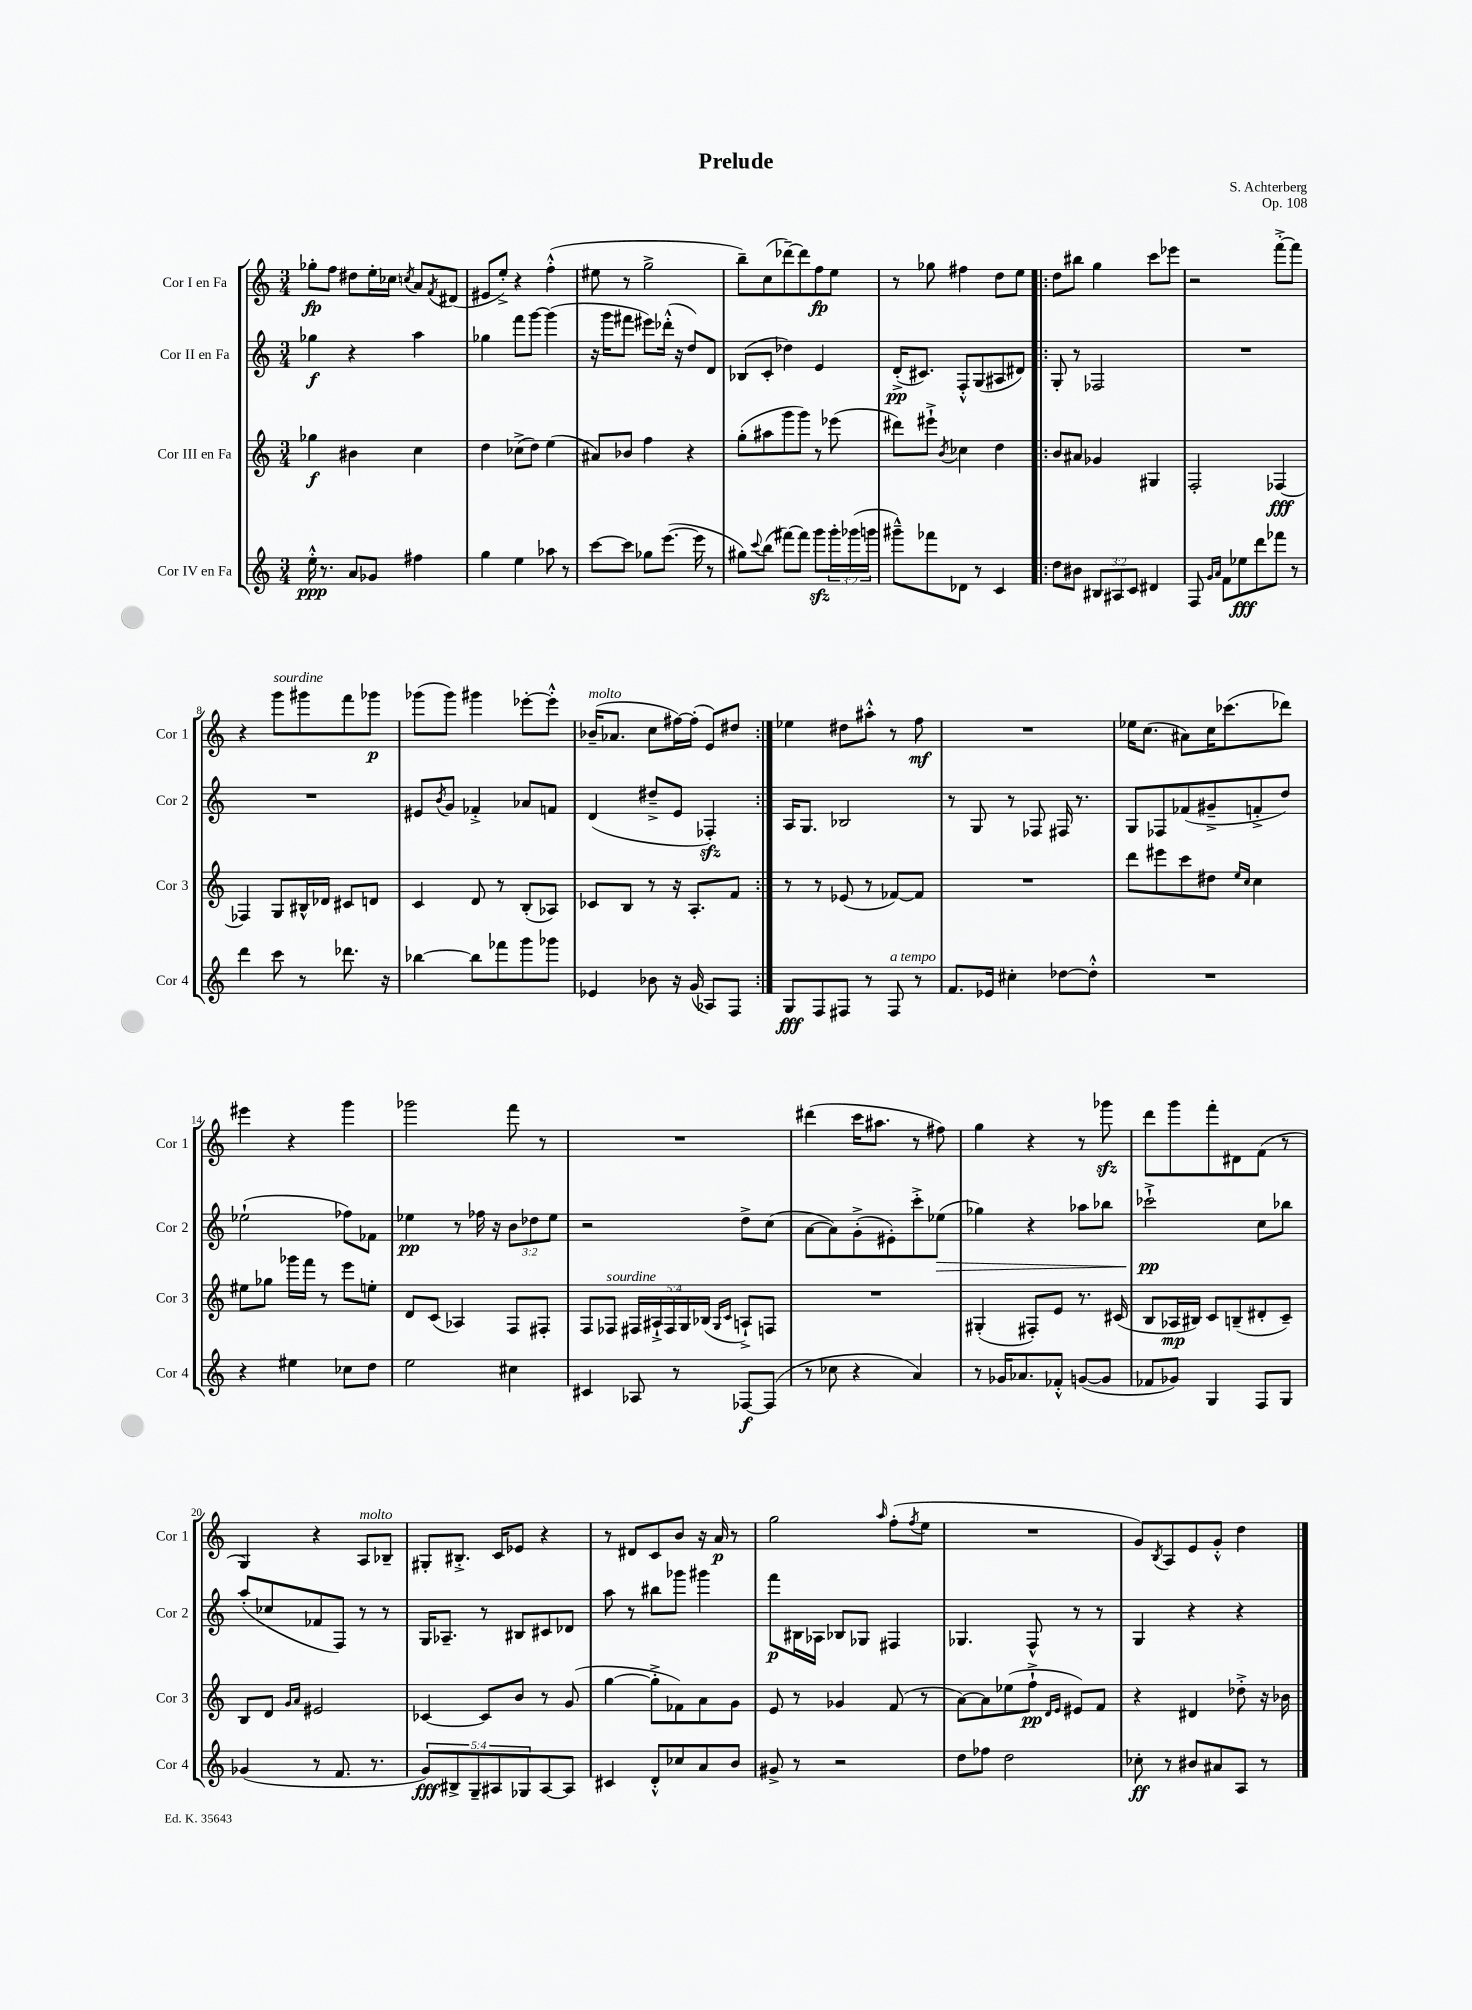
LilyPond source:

\header { title = "Prelude" composer = "S. Achterberg" opus = "Op. 108" }
<<
\new StaffGroup <<
\new Staff = "s0" \with { instrumentName = "Cor I en Fa" shortInstrumentName = "Cor 1" } {
    \clef treble \key c \major \numericTimeSignature \time 3/4
    ges''8-.\fp f''8 dis''8 e''16-. ces''16 \acciaccatura { c''8 } a'8 \acciaccatura { f'8 } dis'8( |
    eis'8 e''8-.->) r4 f''4-.-^( |
    eis''8 r8 g''2-> |
    b''8--) c''8( des'''8~--) des'''8 f''8\fp e''8 |
    r8 ges''8 fis''4 d''8 e''8 |
    \repeat volta 2 { d''8 bis''8 g''4 c'''8 ees'''8 |
    r2 f'''8~-.-> f'''8 |
    r4 g'''8^\markup { \italic "sourdine" } gis'''8 f'''8 ges'''8\p |
    ges'''8( ges'''8) gis'''4 ees'''8~-. ees'''8-.-^ |
    bes'16--^\markup { \italic "molto" }( aes'8. c''8 fis''16~) fis''16-.( e'8) dis''8 | }
    ees''4 dis''8 ais''8-.-^ r8 f''8\mf |
    R2. |
    ees''16 c''8.( ais'8) c''16 ces'''8.( des'''8) |
    eis'''4 r4 g'''4 |
    ges'''2 f'''8 r8 |
    R2. |
    dis'''4( c'''16 ais''8. r8 fis''8) |
    g''4 r4 r8 ges'''8\sfz |
    d'''8 g'''8 f'''8-. dis'8 f'8( r8 |
    g4) r4 a8^\markup { \italic "molto" } bes8-- |
    gis8-. bis8.-.-> c'16 ees'8 r4 |
    r8 dis'8 c'8 b'8 r16 a'16\p r8 |
    g''2 \grace { a''16 } f''8-.( \acciaccatura { f''8 } e''8 |
    R2. |
    g'8) \acciaccatura { b8 } a8 e'8 g'8-.-^ d''4 \bar "|." |
}
\new Staff = "s1" \with { instrumentName = "Cor II en Fa" shortInstrumentName = "Cor 2" } {
    \clef treble \key c \major \numericTimeSignature \time 3/4 \override Staff.TupletNumber.text = #tuplet-number::calc-fraction-text
    ges''4\f r4 a''4 |
    ges''4 f'''8 g'''8~ g'''4( |
    r16 g'''16 fis'''8 eis'''8) des'''16-.-^( r16 d''8) d'8 |
    bes8( c'8-. des''4) e'4 |
    d'16-.->\pp( cis'8.) f8-.-^ g8( ais8 dis'8) |
    \repeat volta 2 { g8-. r8 fes2 |
    R2. |
    R2. |
    eis'8 \acciaccatura { b'8 } g'8 fes'4-.-> aes'8 f'8 |
    d'4( dis''8---> e'8 fes4-.\sfz) | }
    a16 g8. bes2 |
    r8 g8 r8 fes8 fis16 r8. |
    g8 fes8 fes'8( gis'8---> f'8-.-> d''8) |
    ees''2-!( fes''8) fes'8 |
    ees''4\pp r8 fes''16 r16 \tuplet 3/2 { b'8 des''8 ees''8 } |
    r2 d''8-> c''8( |
    a'8~ a'8) g'8-.->( eis'8-.) c'''8-.-> ees''8\>( |
    ges''4) r4 aes''8 bes''8 |
    ces'''2-!->\pp\! c''8 bes''8 |
    a''8-.( ces''8 fes'8 f8) r8 r8 |
    g16 aes8.-- r8 bis8 cis'8 des'8 |
    a''8 r8 bis''8 ges'''8 gis'''4 |
    f'''8\p bis16 aes16 bes8 ges8 fis4 |
    ges4. f8-^ r8 r8 |
    g4 r4 r4 \bar "|." |
}
\new Staff = "s2" \with { instrumentName = "Cor III en Fa" shortInstrumentName = "Cor 3" } {
    \clef treble \key c \major \numericTimeSignature \time 3/4 \override Staff.TupletNumber.text = #tuplet-number::calc-fraction-text
    ges''4\f bis'4 c''4 |
    d''4 ces''8->( d''8) e''4( |
    ais'8) bes'8 f''4 r4 |
    g''8-.( ais''8 g'''8 g'''8) r8 ees'''8( |
    dis'''8) eis'''8-!-> \acciaccatura { b'8 } ces''4 d''4 |
    \repeat volta 2 { b'8 ais'8 ges'4 gis4 |
    f2-. fes4~\fff |
    fes4 g8 bis16-^ des'16 cis'8 d'8 |
    c'4 d'8 r8 b8-.( aes8) |
    ces'8 b8 r8 r16 a8.-. f'8 | }
    r8 r8 ees'8( r8 fes'8~) fes'8 |
    R2. |
    d'''8 eis'''8 c'''8 dis''8 \grace { e''16 c''16 } c''4 |
    eis''8 ges''8 ges'''16 f'''16 r8 e'''8 e''8-. |
    d'8 c'8( aes4) f8 fis8-. |
    f8 fes8^\markup { \italic "sourdine" } \tuplet 5/4 { fis16 ais16-!-> fis16 g16 bes16( } \grace { g16 c'16 } a8-!->) f8 |
    R2. |
    gis4-.( fis8-.) e'8 r8. cis'16( |
    b8 aes16\mp bis16) c'8 b8--( dis'8-. c'8--) |
    b8 d'8 \grace { g'16 a'16 } eis'2 |
    ces'4~ ces'8 b'8 r8 g'8( |
    g''4~ g''8-.-> fes'8) a'8 g'8 |
    e'8 r8 ges'4 f'8( r8 |
    a'8~) a'8 ees''8( f''8-!->\pp \grace { d'16 e'16 } eis'8) f'8 |
    r4 dis'4 des''8-.-> r16 bes'16 \bar "|." |
}
\new Staff = "s3" \with { instrumentName = "Cor IV en Fa" shortInstrumentName = "Cor 4" } {
    \clef treble \key c \major \numericTimeSignature \time 3/4 \override Staff.TupletNumber.text = #tuplet-number::calc-fraction-text
    e''16-.-^\ppp r8. a'8 ges'8 fis''4 |
    g''4 e''4 aes''8 r8 |
    c'''8~ c'''8 ges''8 e'''8.~( e'''16 r8 |
    gis''8) \appoggiatura { c'''8 } b''8( fis'''8~) fis'''8 g'''8\sfz \tuplet 3/2 { g'''16-. ges'''16( g'''16 } |
    gis'''8---^) fes'''8 des'8 r8 c'4 |
    \repeat volta 2 { d''8 bis'8 \tuplet 3/2 { bis8 ais8 c'8 } dis'4 |
    f8 \grace { g'16 a'16 } f'8 ees''8\fff d'''8 fes'''8 r8 |
    d'''4 c'''8 r8 des'''8. r16 |
    bes''4~ bes''8 fes'''8 g'''8 ges'''8 |
    ees'4 bes'8 r16 g'16( aes8) f8 | }
    g8\fff f8 fis8 r8 fis8^\markup { \italic "a tempo" } r8 |
    f'8. ees'16 cis''4-. des''8~ des''8-.-^ |
    R2. |
    r4 eis''4 ces''8 d''8 |
    e''2 cis''4 |
    cis'4 aes8 r8 fes8~\f fes8( |
    r8 ces''8 r4 a'4) |
    r8 ges'16 aes'8. fes'8-.-^ g'8~( g'8 |
    fes'8 ges'8) g4 f8 g8 |
    ges'4( r8 f'8. r8. |
    \tuplet 5/4 { g'8\fff) bis8-> g8-- ais8 ges8 } ais8~ ais8 |
    cis'4 d'8-.-^ ces''8 a'8 b'8 |
    gis'8-> r8 r2 |
    d''8 fes''8 d''2 |
    ces''8-.\ff r8 bis'8 ais'8 a8 r8 \bar "|." |
}
>>
>>
